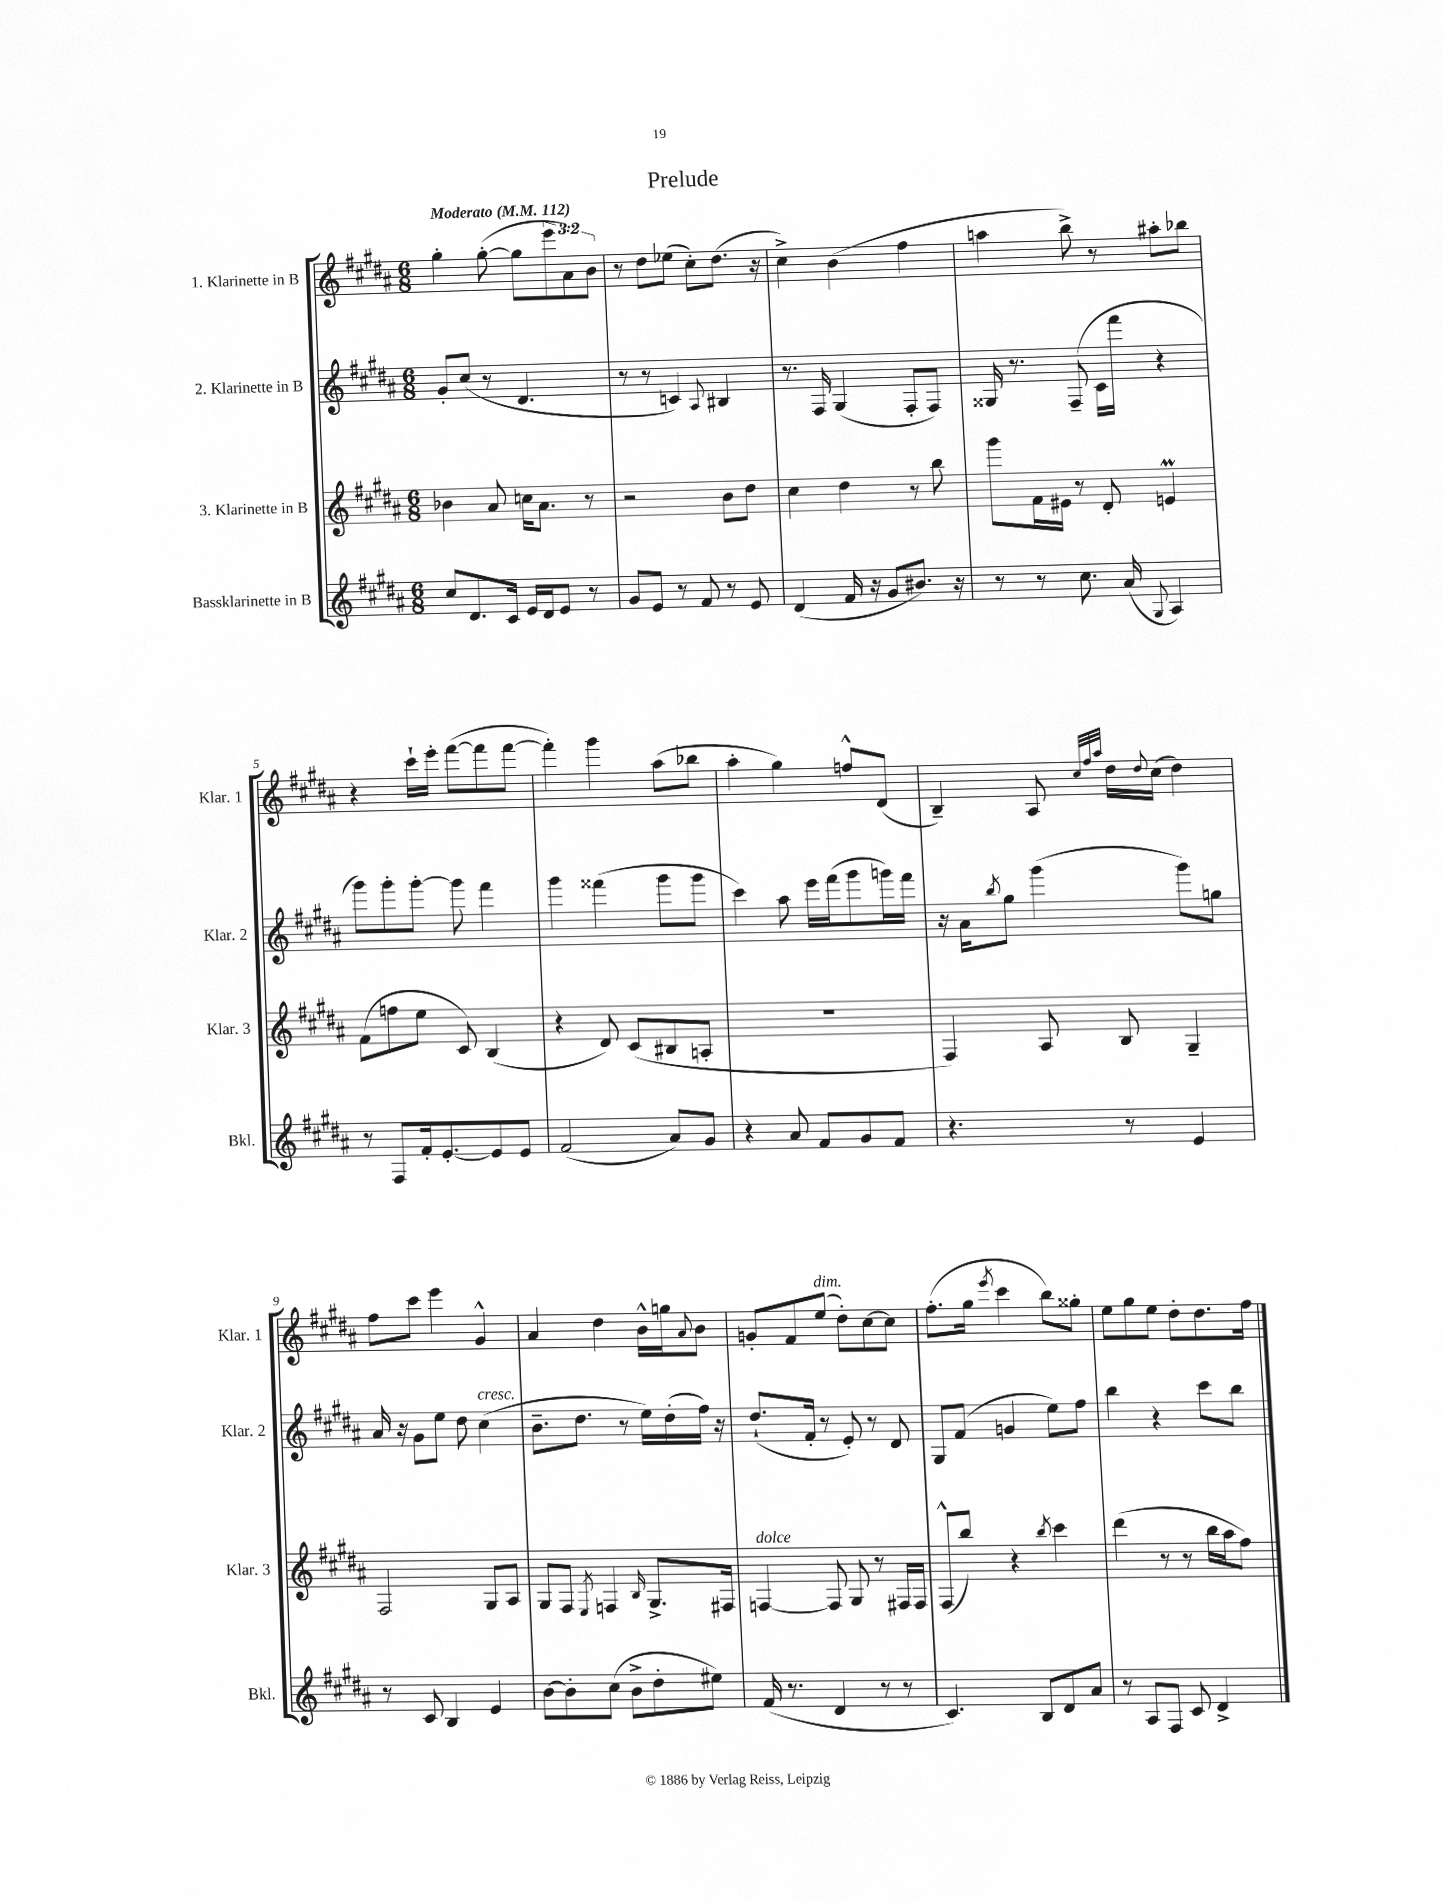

**kern	**kern	**kern	**kern
*staff4	*staff3	*staff2	*staff1
*clefG2	*clefG2	*clefG2	*clefG2
*k[f#c#g#d#a#]	*k[f#c#g#d#a#]	*k[f#c#g#d#a#]	*k[f#c#g#d#a#]
*M6/8	*M6/8	*M6/8	*M6/8
*MM112	*MM112	*MM112	*MM112
8cc#	4b-	8g#'	4gg#'
8.d#	.	(8cc#	.
.	8a#	8r	([8gg#'
16c#	.	.	.
16e	16cc	4.d#	8gg#]
16d#	8.a#	.	.
8e	.	.	12eee
.	.	.	12a#)
8r	8r	.	.
.	.	.	12b
=	=	=	=
8g#	2r	8r	8r
8e	.	8r	8dd#
8r	.	4c)	(8ee-
8f#	.	.	8cc#')
.	.	8qqA#	.
8r	8b	4B#	(8.dd#
8e	8dd#	.	.
.	.	.	16r
=	=	=	=
(4d#	4cc#	8.r	4cc#^)
.	.	16F#	.
16f#	4dd#	(4G#	(4b
16r	.	.	.
8g#	.	.	.
8.b#)	8r	8F#'	4ff#
.	8bb	8F#)	.
16r	.	.	.
=	=	=	=
8r	8ggg#	16G##	4aa
.	.	8.r	.
8r	16f#	.	.
.	16e#	.	.
8.cc#	8r	(8F#~	8bb^)
.	8d#'	16c#	8r
(16a#	.	16fff#	.
8qqG#	.	.	.
4A#)	4e	4r	8aa#'
.	.	.	8bb-
=	=	=	=
8r	(8f#	8ggg#)	4r
8F#	8ff	8ggg#'	.
16f#'	8ee	[8ggg#'	16ccc#`
[8.e'	.	.	16eee'
.	8c#)	8ggg#]	([8fff#
8e]	(4B	4fff#	8fff#]
8e	.	.	[8fff#
=	=	=	=
(2f#	4r	4ggg#	4fff#'])
.	8d#)	(4fff##	4ggg#
.	(8c#	.	.
8a#)	8B#	8ggg#	(8aa#
8g#	8A'	8ggg#	8bb-
=	=	=	=
4r	2.r	4ccc#)	4aa#'
8a#	.	8aa#	4gg#)
8f#	.	16eee	.
.	.	(16fff#	.
8g#	.	8ggg#	8ff^^
8f#	.	16ggg)	(8d#
.	.	16fff#	.
=	=	=	=
4.r	4F#)	16r	4B~)
.	.	16a#	.
.	.	8qbb	.
.	.	8gg#	.
.	8A#	(4ggg#	8A#
.	.	.	32qqcc#
.	.	.	32qqff#
.	.	.	32qqaa#
8r	8B	.	16dd#
.	.	.	8qqdd#
.	.	.	(16cc#
4e	4G#~	8ggg#)	4dd#)
.	.	8gg	.
=	=	=	=
8r	2F#	16a#	8ff#
.	.	16r	.
8c#	.	8g#	8ccc#
4B	.	8ee	4eee
.	.	8dd#	.
4e	8G#	(4cc#	4g#^^
.	8A#	.	.
=	=	=	=
[8b	8G#	8.b~	4a#
8b']	8F#	.	.
.	.	8.dd#	.
.	8qE	.	.
(8cc#	4F	.	4dd#
8b^	.	8r	.
.	16qqB	.	.
8dd#'	8.G#^	16ee)	16b^^
.	.	(16dd#'	16gg
.	.	.	8qqa#
8ee#)	.	16ff#)	8b
.	16F#	16r	.
=	=	=	=
(16f#	[4F	(8.dd#`	8g'
8.r	.	.	.
.	.	.	8f#
.	.	16f#'	.
4d#	8F]	8r	(8ee
.	8G#	8e')	8dd#')
8r	8r	8r	[8cc#
8r	16F#	8d#	8cc#]
.	16F#	.	.
=	=	=	=
4.c#)	(8F#^^	8G#	(8.ff#'
.	8bb)	(8f#	.
.	.	.	16gg#
.	.	.	8qeee
.	4r	4g	4ccc#
8B	.	.	.
.	8qbb	.	.
8d#	4ccc#	8ee)	8bb)
8a#	.	8ff#	8gg##'
=	=	=	=
8r	(4ddd#	4bb	8ee
8A#	.	.	8gg#
8F#	8r	4r	8ee
8c#	8r	.	8dd#'
4d#^	16bb	8ccc#	8.dd#
.	16aa#	.	.
.	8ff#)	8bb	.
.	.	.	16ff#
==	==	==	==
*-	*-	*-	*-
